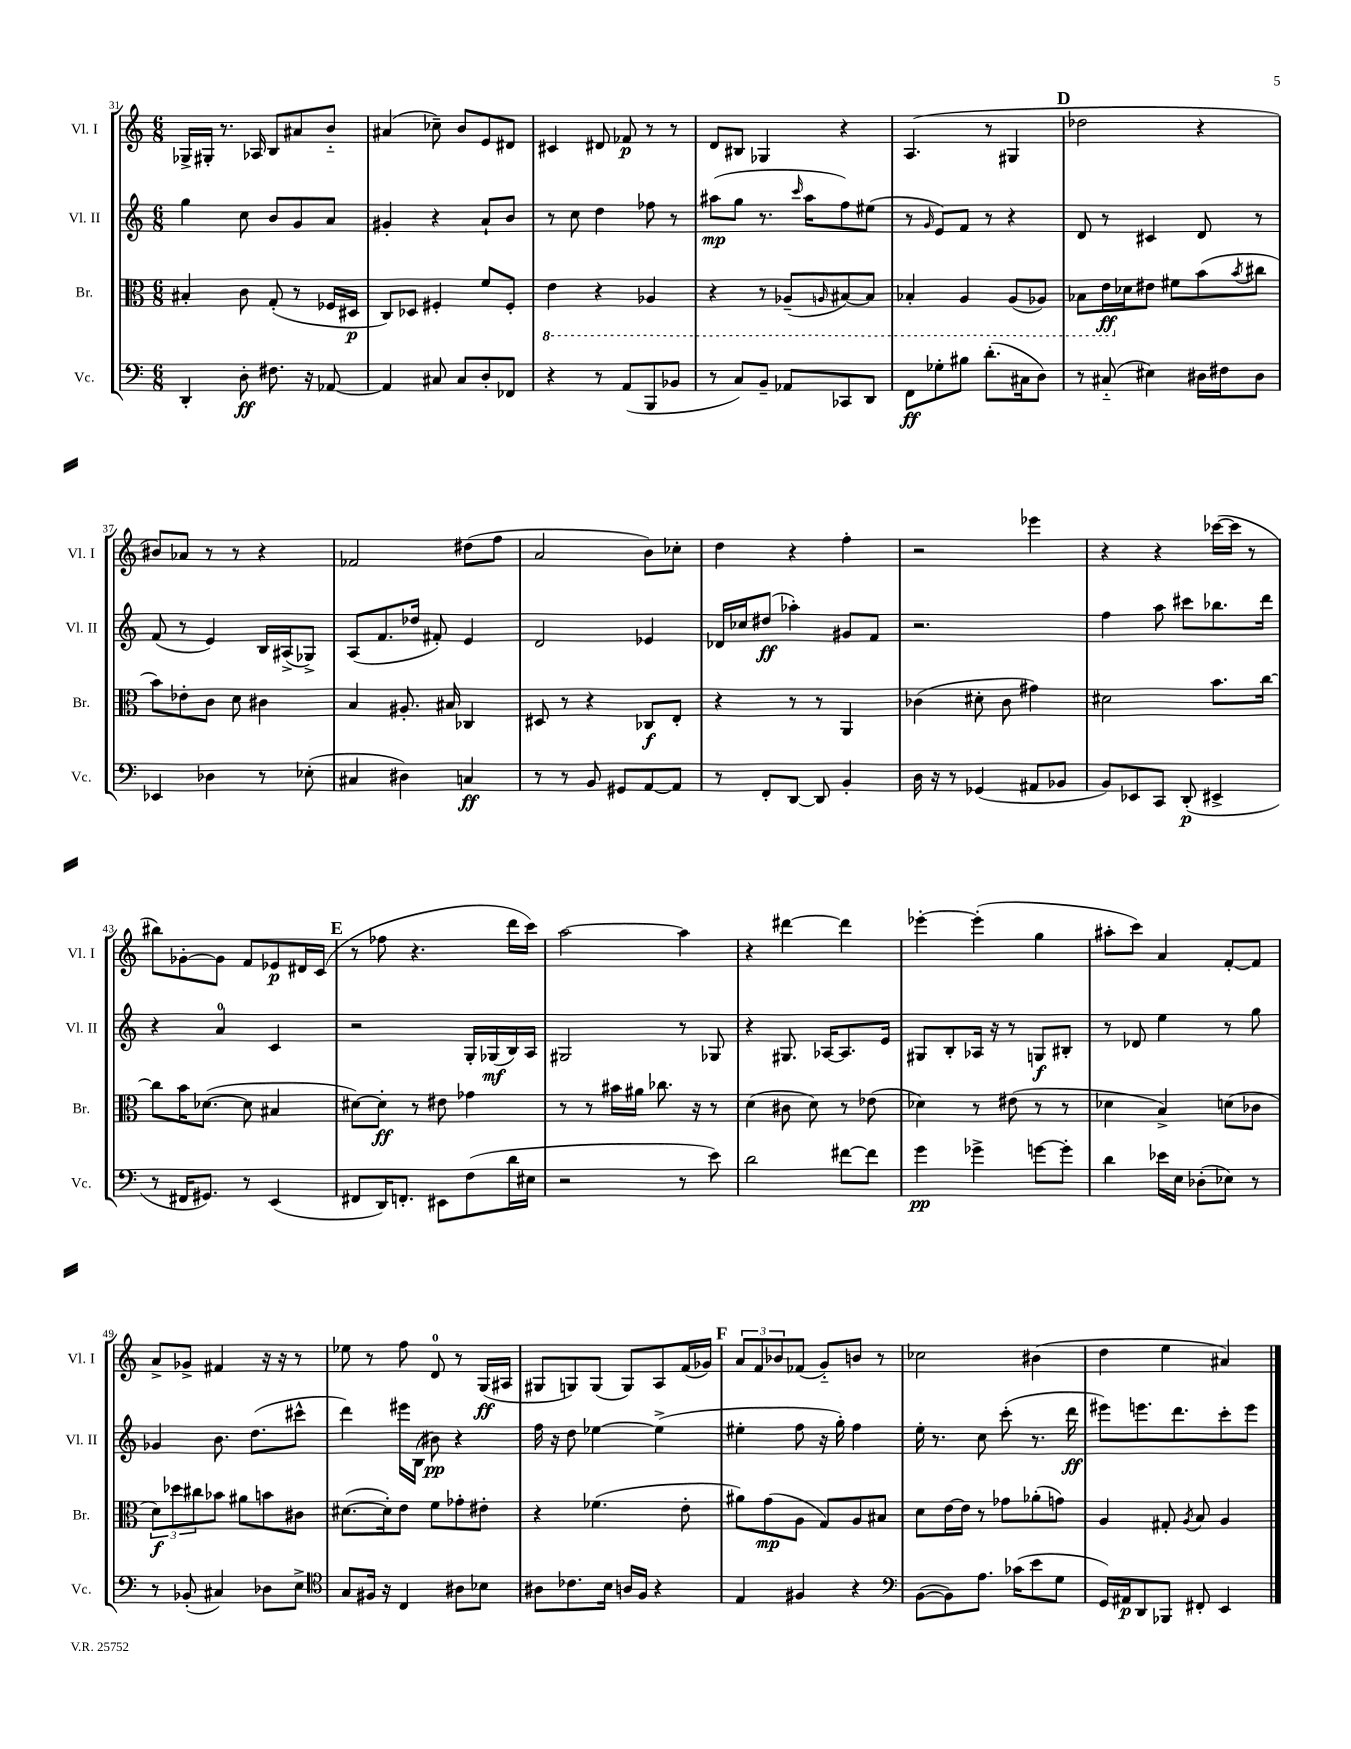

**kern	**dynam	**kern	**dynam	**kern	**dynam	**kern	**dynam
*part4	*part4	*part3	*part3	*part2	*part2	*part1	*part1
*staff4	*staff4	*staff3	*staff3	*staff2	*staff2	*staff1	*staff1
*I"Vc.	*	*I"Br.	*	*I"Vl. II	*	*I"Vl. I	*
*I'Vc.	*	*I'Br.	*	*I'Vl. II	*	*I'Vl. I	*
*clefF4	*	*clefC3	*	*clefG2	*	*clefG2	*
*k[]	*	*k[]	*	*k[]	*	*k[]	*
*M6/8	*	*M6/8	*	*M6/8	*	*M6/8	*
=31	=31	=31	=31	=31	=31	=31	=31
4DD'/	.	4B#X'/	.	4gg\	.	16G-X^/LL	.
.	.	.	.	.	.	16G#X'/JJ	.
.	.	.	.	.	.	8.r	.
8D'\	ff	8c\	.	8cc\	.	.	.
.	.	.	.	.	.	16A-X/	.
8.F#X\	.	(8G'/	.	8b/L	.	8B/L	.
.	.	8r	.	8g/	.	8a#X/	.
16r	.	.	.	.	.	.	.
[8AA-X/	.	16F-X/LL	.	8a/J	.	8b/J	.
.	.	16D#X/JJ	p	.	.	.	.
=32	=32	=32	=32	=32	=32	=32	=32
4AA-/]	.	8C/L)	.	4g#X'/	.	(4a#X/	.
.	.	8D-X/J	.	.	.	.	.
8C#X/	.	4F#X'/	.	4r	.	8cc-X~\)	.
8C#/L	.	.	.	.	.	8b/L	.
8D'/	.	8f/L	.	8a`/L	.	8e/	.
8FF-X/J	.	8F#'/J	.	8b/J	.	8d#X/J	.
=33	=33	=33	=33	=33	=33	=33	=33
*	*	*8ba	*	*	*	*	*
4r	.	4E\	.	8r	.	4c#X/	.
.	.	.	.	8cc\	.	.	.
8r	.	4r	.	4dd\	.	8d#X/	.
(8AA/L	.	.	.	.	.	8f-X/	p
8BBB/	.	4AA-X/	.	8ff-X\	.	8r	.
8BB-X/J	.	.	.	8r	.	8r	.
=34	=34	=34	=34	=34	=34	=34	=34
8r	.	4r	.	(8aa#X\L	mp	8d/L	.
8C/L)	.	.	.	8gg\J	.	8B#X/J	.
8BB~/J	.	8r	.	8.r	.	4G-X/	.
8AA-X/L	.	(8AA-X~/L	.	.	.	.	.
.	.	.	.	16qqccc/	.	.	.
.	.	.	.	16aa#\KL	.	.	.
.	.	16qqAAn/	.	.	.	.	.
8CC-X/	.	[8BB#X/)	.	8ff\)	.	4r	.
8DD/J	.	8BB#/J]	.	(8ee#X\J	.	.	.
=35	=35	=35	=35	=35	=35	=35	=35
8FF\L	ff	4BB-X'/	.	8r	.	(4.A/	.
.	.	.	.	16qqg/	.	.	.
8G-X'\	.	.	.	8e/L)	.	.	.
8B#X\J	.	4AA/	.	8f/J	.	.	.
(8.d'\L	.	.	.	8r	.	8r	.
.	.	(8AA/L	.	4r	.	4G#X/	.
16C#X\k	.	.	.	.	.	.	.
8D\J)	.	8AA-X/J)	.	.	.	.	.
!!LO:REH:place=s1:t=D
=36	=36	=36	=36	=36	=36	=36	=36
8r	.	8BB-X\L	.	8d/	.	2dd-X\	.
(8C#X/	.	16E\L	ff	8r	.	.	.
*	*	*X8ba	*	*	*	*	*
.	.	16d-X\J	.	.	.	.	.
4E#X\)	.	8e#X\J	.	4c#X/	.	.	.
.	.	8f#X\L	.	.	.	.	.
16D#X\LL	.	(8b\	.	8d/	.	4r	.
16F#X\J	.	.	.	.	.	.	.
.	.	8qb/	.	.	.	.	.
8D#\J	.	8cc#X\J	.	8r	.	.	.
!!LO:LB:g=z
=37	=37	=37	=37	=37	=37	=37	=37
4EE-X/	.	8b\L)	.	(8f/	.	8b#X/L)	.
.	.	8e-X'\	.	8r	.	8a-X/J	.
4D-X\	.	8c\J	.	4e/)	.	8r	.
.	.	8d\	.	.	.	8r	.
8r	.	4c#X\	.	16B/LL	.	4r	.
.	.	.	.	(16A#X^/J	.	.	.
(8E-X'\	.	.	.	8G-X^/J)	.	.	.
=38	=38	=38	=38	=38	=38	=38	=38
4C#X/	.	4B/	.	(8A/L	.	2f-X/	.
.	.	.	.	8.f/	.	.	.
4D#X\)	.	8.A#X'/	.	.	.	.	.
.	.	.	.	16dd-X/Jk	.	.	.
.	.	.	.	8f#X'/)	.	.	.
.	.	16B#X/	.	.	.	.	.
4Cn/	ff	4C-X/	.	4e/	.	(8dd#X\L	.
.	.	.	.	.	.	8ff\J	.
=39	=39	=39	=39	=39	=39	=39	=39
8r	.	8D#X/	.	2d/	.	2a/	.
8r	.	8r	.	.	.	.	.
8BB/	.	4r	.	.	.	.	.
8GG#X/L	.	.	.	.	.	.	.
[8AA/	.	8C-X/L	f	4e-X/	.	8b\L)	.
8AA/J]	.	8E'/J	.	.	.	8cc-X'\J	.
=40	=40	=40	=40	=40	=40	=40	=40
8r	.	4r	.	16d-X/LL	.	4dd\	.
.	.	.	.	16cc-X/J	.	.	.
8FF'/L	.	.	.	(8dd#X/J	ff	.	.
[8DD/J	.	8r	.	4aa-X'\)	.	4r	.
8DD/]	.	8r	.	.	.	.	.
4BB'/	.	4AA/	.	8g#X/L	.	4ff'\	.
.	.	.	.	8f/J	.	.	.
=41	=41	=41	=41	=41	=41	=41	=41
16D\	.	(4c-X\	.	2.r	.	2r	.
16r	.	.	.	.	.	.	.
8r	.	.	.	.	.	.	.
(4GG-X/	.	8d#X'\	.	.	.	.	.
.	.	8c-\	.	.	.	.	.
8AA#X/L	.	4g#X\)	.	.	.	4eee-X\	.
8BB-X/J	.	.	.	.	.	.	.
=42	=42	=42	=42	=42	=42	=42	=42
8BB/L)	.	2d#X\	.	4ff\	.	4r	.
8EE-X/	.	.	.	.	.	.	.
8CC/J	.	.	.	8aa\	.	4r	.
(8DD'/	p	.	.	8ccc#X\L	.	.	.
4EE#X^/	.	8.b\L	.	8.bb-X\	.	([16ccc-X\LL	.
.	.	.	.	.	.	16ccc-\JJ]	.
.	.	.	.	.	.	8r	.
.	.	[16cc\Jk	.	16ddd\Jk	.	.	.
!!LO:LB:g=z
=43	=43	=43	=43	=43	=43	=43	=43
8r	.	8cc\L]	.	4r	.	8bb#X\L)	.
16FF#X/KL	.	16b\K	.	.	.	[8g-X'\	.
8.GG#X/J)	.	([8.d-X\J	.	.	.	.	.
.	.	.	.	4a/	.	8g-\J]	.
8r	.	8d-\]	.	.	.	8f/L	.
(4EE/	.	4B#X/	.	4c/	.	8e-X/	p
.	.	.	.	.	.	16d#X/L	.
.	.	.	.	.	.	(16c/JJ	.
!!LO:REH:place=s1:t=E
=44	=44	=44	=44	=44	=44	=44	=44
8FF#X/L	.	[8d#X\L)	.	2r	.	8r	.
16DD/K)	.	8d#'\J]	ff	.	.	8ff-X\	.
8.FFn'/J	.	.	.	.	.	.	.
.	.	8r	.	.	.	4.r	.
8EE#X\L	.	8e#X\	.	.	.	.	.
(8F\	.	4g-X\	.	16G'/LL	.	.	.
.	.	.	.	(16G-X/	mf	.	.
16d\L	.	.	.	16B/)	.	16ddd\LL	.
16E#X\JJ	.	.	.	16A/JJ	.	16ccc\JJ)	.
=45	=45	=45	=45	=45	=45	=45	=45
2r	.	8r	.	2G#X/	.	[2aa\	.
.	.	8r	.	.	.	.	.
.	.	16b#X\LL	.	.	.	.	.
.	.	16a#X\JJ	.	.	.	.	.
.	.	8.cc-X\	.	.	.	.	.
8r	.	.	.	8r	.	4aa\]	.
.	.	16r	.	.	.	.	.
8e\)	.	8r	.	8G-X/	.	.	.
=46	=46	=46	=46	=46	=46	=46	=46
2d\	.	(4d\	.	4r	.	4r	.
.	.	8c#X\	.	8.G#X/	.	[4ddd#X\	.
.	.	8d\)	.	.	.	.	.
.	.	.	.	[16A-X/KL	.	.	.
[8f#X\L	.	8r	.	8.A-/]	.	4ddd#\]	.
8f#\J]	.	(8e-X\	.	.	.	.	.
.	.	.	.	16e/Jk	.	.	.
=47	=47	=47	=47	=47	=47	=47	=47
4g\	pp	4d-X\)	.	8G#X/L	.	[4eee-X'\	.
.	.	.	.	8B'/	.	.	.
4g-X^\	.	8r	.	16A-X/Jk	.	(4eee-'\]	.
.	.	.	.	16r	.	.	.
.	.	(8e#X\	.	8r	.	.	.
[8gn\L	.	8r	.	8Gn/L	f	4gg\	.
8g'\J]	.	8r	.	8B#X'/J	.	.	.
=48	=48	=48	=48	=48	=48	=48	=48
4d\	.	4d-X\	.	8r	.	8aa#X'\L	.
.	.	.	.	8d-X/	.	8ccc\J)	.
16e-X\LL	.	4B^/)	.	4ee\	.	4a/	.
16E\JJ	.	.	.	.	.	.	.
(8D-X'\L	.	.	.	.	.	.	.
8E-X\J)	.	(8dn\L	.	8r	.	[8f'/L	.
8r	.	8c-X\J	.	8gg\	.	8f/J]	.
!!LO:LB:g=z
=49	=49	=49	=49	=49	=49	=49	=49
8r	.	12d\L)	f	4g-X/	.	8a^/L	.
.	.	12dd-X\	.	.	.	.	.
(8BB-X'/	.	.	.	.	.	8g-X^/J	.
.	.	12cc#X\	.	.	.	.	.
4C#X/)	.	8b-X\J	.	8.b\	.	4f#X/	.
.	.	8a#X\L	.	.	.	.	.
.	.	.	.	(8.dd\L	.	.	.
8D-X\L	.	8bn\	.	.	.	16r	.
.	.	.	.	.	.	16r	.
8E^\J	.	8c#X\J	.	8ccc#X^^\J	.	8r	.
=50	=50	=50	=50	=50	=50	=50	=50
*clefC4	*	*	*	*	*	*	*
8G/L	.	([8.d#X\L	.	4ddd\)	.	8ee-X\	.
16F#X/Jk	.	.	.	.	.	8r	.
16r	.	16d#'\k])	.	.	.	.	.
4C/	.	8e\J	.	16eee#X\LL	.	8ff\	.
.	.	.	.	(16B\JJ	.	.	.
.	.	8f\L	.	8b#X\)	pp	8d/	.
8A#X\L	.	8g-X'\	.	4r	.	8r	.
8B-X\J	.	8e#X'\J	.	.	.	(16G/LL	ff
.	.	.	.	.	.	16A#X/JJ	.
=51	=51	=51	=51	=51	=51	=51	=51
8A#X\L	.	4r	.	16ff\	.	8G#X/L	.
.	.	.	.	16r	.	.	.
8.c-X\	.	.	.	8dd\	.	8Gn/)	.
.	.	(4.f-X\	.	[4ee-X\	.	(8G/J	.
16B\Jk	.	.	.	.	.	.	.
16An/LL	.	.	.	.	.	8G/L)	.
16F/JJ	.	.	.	.	.	.	.
4r	.	.	.	(4ee-^\]	.	8A/	.
.	.	8e'\	.	.	.	(16f/L	.
.	.	.	.	.	.	16g-X/JJ)	.
!!LO:REH:place=s1:t=F
=52	=52	=52	=52	=52	=52	=52	=52
4E/	.	8a#X\L)	.	4ee#X'\	.	12a/L	.
.	.	.	.	.	.	12f/	.
.	.	(8g\	mp	.	.	.	.
.	.	.	.	.	.	12b-X/	.
4F#X/	.	8A\J	.	8ff\	.	(8f-X/J	.
.	.	8G/L)	.	16r	.	8g/L)	.
.	.	.	.	16gg'\)	.	.	.
4r	.	8A/	.	4ff\	.	8bn/J	.
.	.	8B#X/J	.	.	.	8r	.
=53	=53	=53	=53	=53	=53	=53	=53
*clefF4	*	*	*	*	*	*	*
([8BB\L	.	8d\L	.	16ee'\	.	2cc-X\	.
.	.	.	.	8.r	.	.	.
8BB\])	.	[16e\L	.	.	.	.	.
.	.	16e\JJ]	.	.	.	.	.
8.A\J	.	8r	.	8cc\	.	.	.
.	.	8g-X\L	.	(8ccc'\	.	.	.
(16c-X\KL	.	.	.	.	.	.	.
8e\	.	(8a-X'\	.	8.r	.	(4b#X\	.
8G\J	.	8gn\J)	.	.	.	.	.
.	.	.	.	16ddd\	ff	.	.
=54	=54	=54	=54	=54	=54	=54	=54
16GG/LL)	.	4A/	.	8eee#X\L)	.	4dd\	.
16AA#X/J	p	.	.	.	.	.	.
8DD/	.	.	.	8.eeen\	.	.	.
8BBB-X/J	.	8G#X'/	.	.	.	4ee\	.
.	.	.	.	8.ddd\	.	.	.
.	.	8qA/	.	.	.	.	.
8FF#X'/	.	8B/	.	.	.	.	.
4EE/	.	4A/	.	8ccc'\	.	4a#X/)	.
.	.	.	.	8eee\J	.	.	.
==	==	==	==	==	==	==	==
*-	*-	*-	*-	*-	*-	*-	*-
